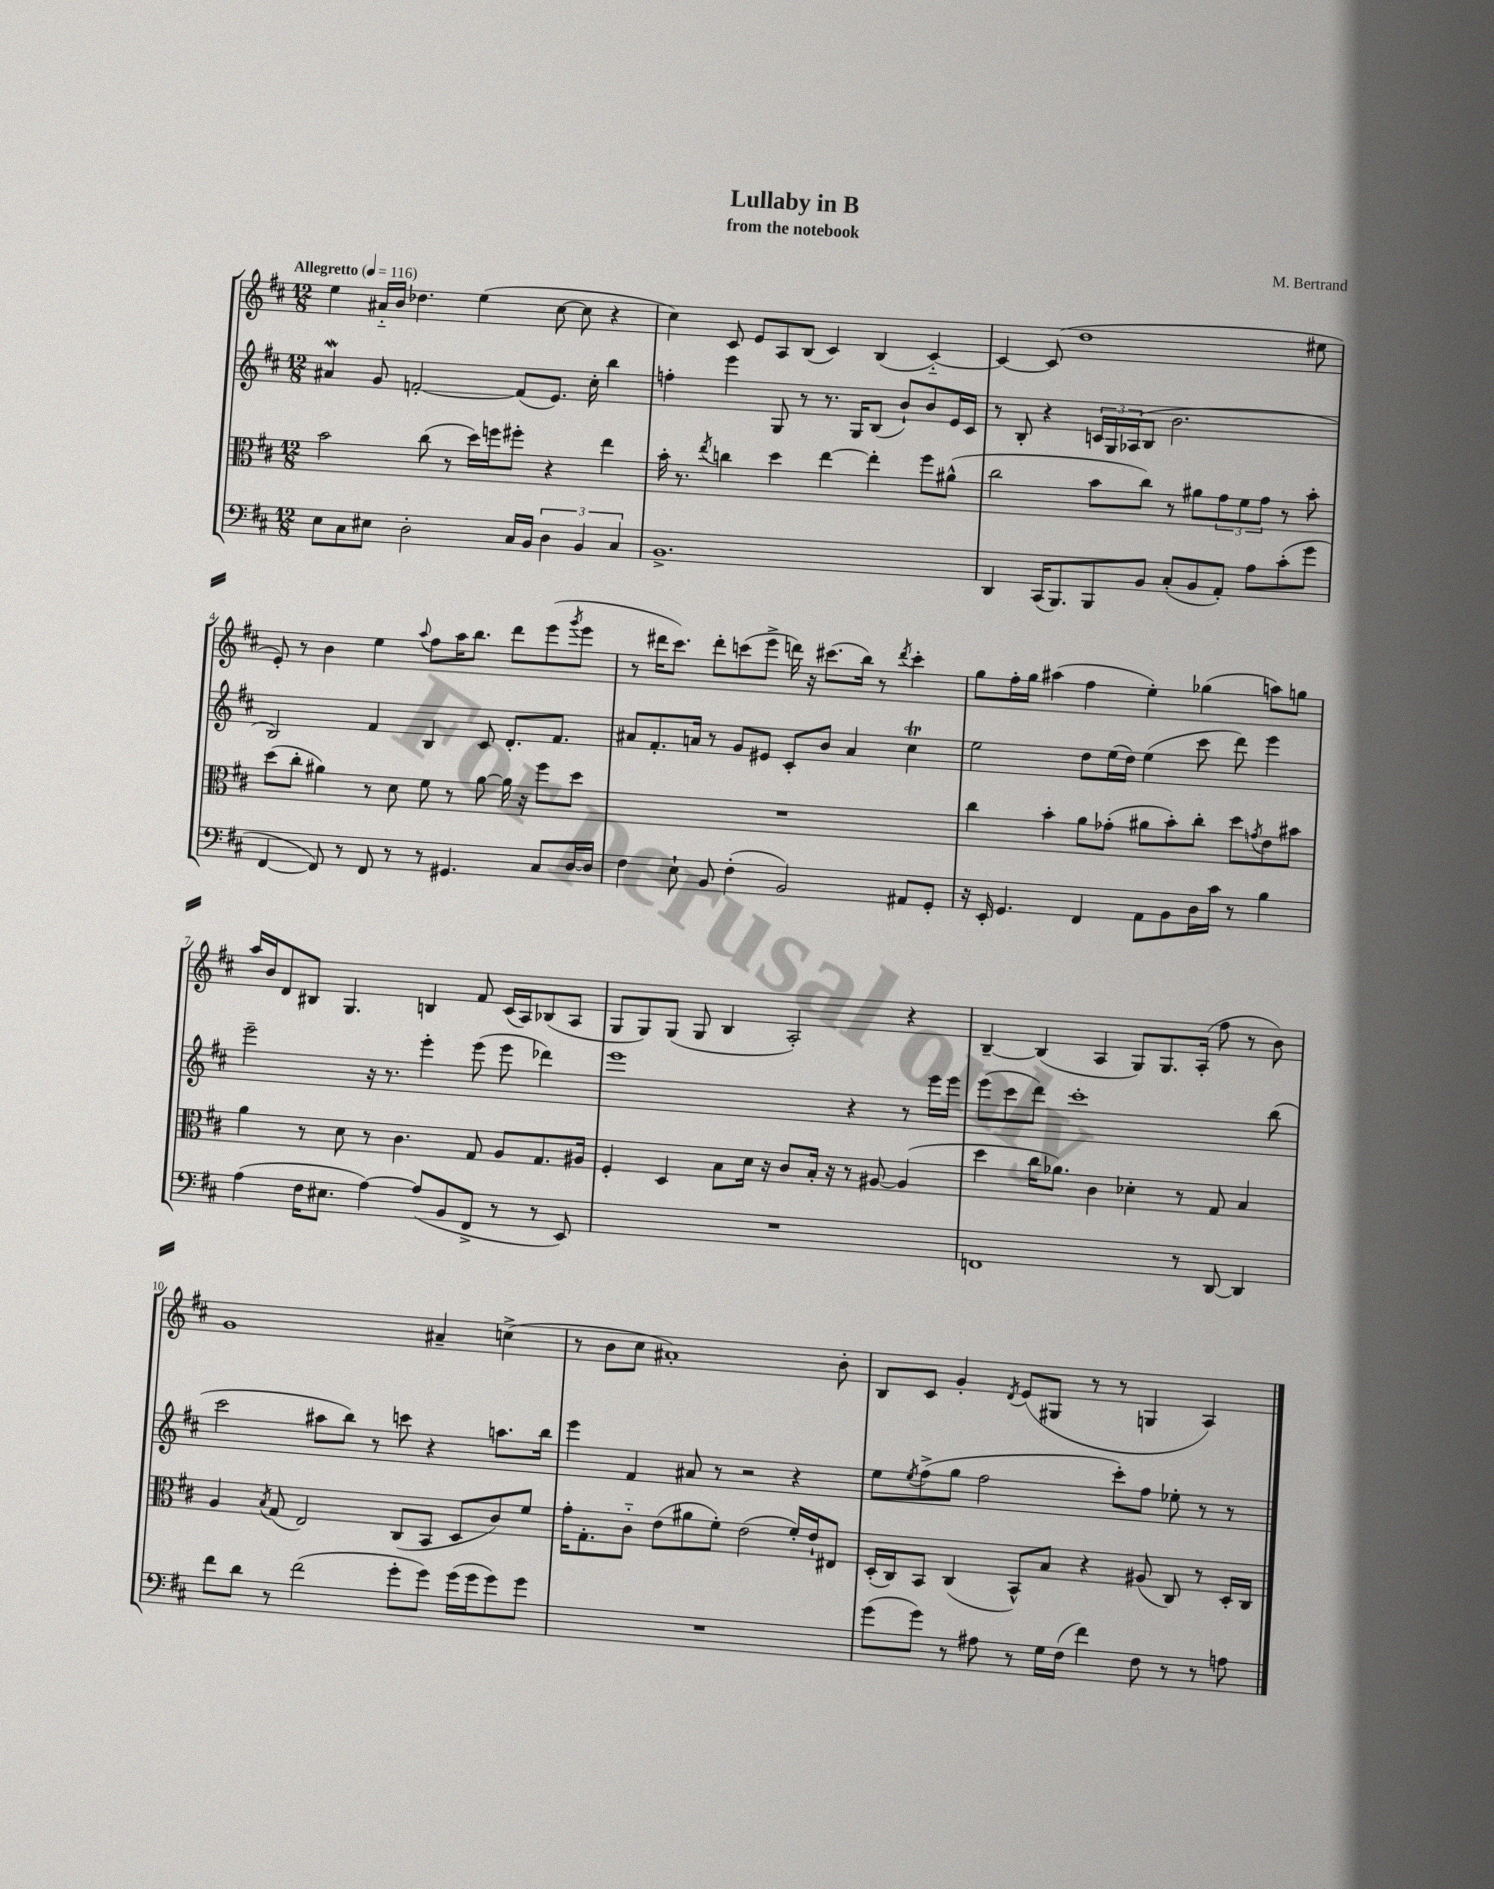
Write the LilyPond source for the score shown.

\header { title = "Lullaby in B" composer = "M. Bertrand" subtitle = "from the notebook" }
<<
\new StaffGroup <<
\new Staff = "s0" {
    \clef treble \key d \major \numericTimeSignature \time 12/8 \tempo "Allegretto" 4 = 116
    e''4 ais'16-_ b'16 des''4. e''4( cis''8~ cis''8 r4 |
    cis''4) cis'8 e'8 a8 b8( cis'4) b4( cis'4~-_) |
    cis'4~ cis'8( d''1 eis''8 |
    e'8-.) r8 b'4 e''4 \appoggiatura { a''8 } fis''8 a''16 b''8. d'''8 e'''8( \acciaccatura { g'''8 } e'''8 |
    r8 dis'''16 cis'''8.) dis'''8-. c'''8( e'''8-> d'''16) r16 cis'''8.( b''16) r8 \acciaccatura { d'''8 } cis'''4-. |
    g''8 fis''16-. g''16 ais''4( fis''4 e''4-.) ges''4( a''8) g''8 |
    a''16 b'16 d'8 bis8 g4. b4 fis'8 cis'16( a16) bes8( a8 |
    g8 g8) g8( g8 b4 a2-.) r4 |
    b4~-- b4( a4 g8) g8. a16-.( fis''8 r8 b'8) |
    g'1 ais'4-- c''4->( |
    r8 b'8 cis''8 ais'1-.) b'8-. |
    b8 cis'8 g'4-. \acciaccatura { d'8 } e'8( gis8 r8 r8 g4 a4) \bar "|." |
}
\new Staff = "s1" {
    \clef treble \key d \major \numericTimeSignature \time 12/8
    ais'4\mordent g'8 f'2~-. f'8( e'8.) cis''16-. b''4 |
    f''4-. e'''4 g8 r8 r8. g16 b8( b'8-!) b'8 e'16 cis'16 |
    r8 b8-. r4 \tuplet 3/2 { c'16 g16 aes16( } b8 b'2. |
    b2) fis'4 b4 cis'8 d'8.-. fis'8. |
    ais'8 fis'8.-. a'16 r8 g'8 eis'8 cis'8-. b'8 a'4 cis''4\trill |
    e''2 d''8 e''16( d''16) e''4( cis'''8 d'''8) e'''4 |
    e'''2-- r16 r8. e'''4-. e'''8( e'''8 des'''4) |
    e'''1 r4 r8 e'''16 e'''16 |
    e'''8( cis'''8 d'''8) cis'''1-. b''8( |
    cis'''2 ais''8 b''8) r8 c'''8 r4 a''8. b''16 |
    e'''4 fis'4 ais'8 r8 r2 r4 |
    e''8 \acciaccatura { e''8 } fis''8->( g''8 fis''2 cis'''8-.) fis''8 ees''8-. r8 r8 \bar "|." |
}
\new Staff = "s2" {
    \clef alto \key d \major \numericTimeSignature \time 12/8
    b'2 cis''8( r8 d''16) f''16 fis''8-. r4 e''4 |
    b'16-. r8. \acciaccatura { e''8 } c''4 d''4 e''4~ e''4-. fis''8 ais'8-^( |
    cis''2 b'8 cis''8) r8 ais'8 \tuplet 3/2 { g'8 fis'8 g'8 } r8 b'8-. |
    d''8( cis''8-. ais'4) r8 d'8 fis'8 r8 ais'8~ ais'16 r16 fis''8 d''8 |
    R1. |
    cis''4 b'4-. a'8 ges'8-.( ais'8 b'8-.) cis''8-. d''8 \acciaccatura { g'8 } e'8 bis'8 |
    a'4 r8 d'8 r8 cis'4. g8 a8 g8. ais16 |
    fis4-. d4 b8 d'16 r16 cis'8 b16-. r16 r8 ais8~ ais4( |
    d''4 cis''16 aes'8.) cis'4 des'4-. r8 g8 b4 |
    a4 \acciaccatura { b8 } g8( e2) cis8( b,8 d8 cis'8) fis'8 |
    g'16-. g8.-. cis'8-_ e'8( ais'8 fis'8-.) e'2( fis'16-.) e'16-! eis8 |
    d16-.( cis16) b,8 cis4( b,8-^) b8 r4 ais8( cis8) r8 d16-. cis16 \bar "|." |
}
\new Staff = "s3" {
    \clef bass \key d \major \numericTimeSignature \time 12/8
    e8 cis8 eis8 d2-. cis16 b,16 \tuplet 3/2 { d4 b,4 cis4 } |
    b,1.-> |
    d,4 cis,16( b,,8.) b,,8 b,8 cis8-.( b,8 a,8-.) a8 cis'8-.( g'8 |
    fis,4~ fis,8) r8 fis,8 r8 r8 gis,4. cis8 d16~ d16 |
    fis4 e8-! b,8 fis4-.( b,2) ais,8 g,8-. |
    r16 e,16-. g,4. fis,4 a,8 b,8 d16 cis'16 r8 b4 |
    a4( fis16 eis8. a4~) a8( b,8 fis,8-> r8 r8 e,8) |
    R1. |
    f,1 r8 d,8~ d,4 |
    fis'8 d'8 r8 fis'2( g'8-. g'8) g'16( g'16 g'8) g'8 |
    R1. |
    g'8( g'8) r8 ais8 r8 g16 fis16( fis'4) fis8 r8 r8 a8 \bar "|." |
}
>>
>>
